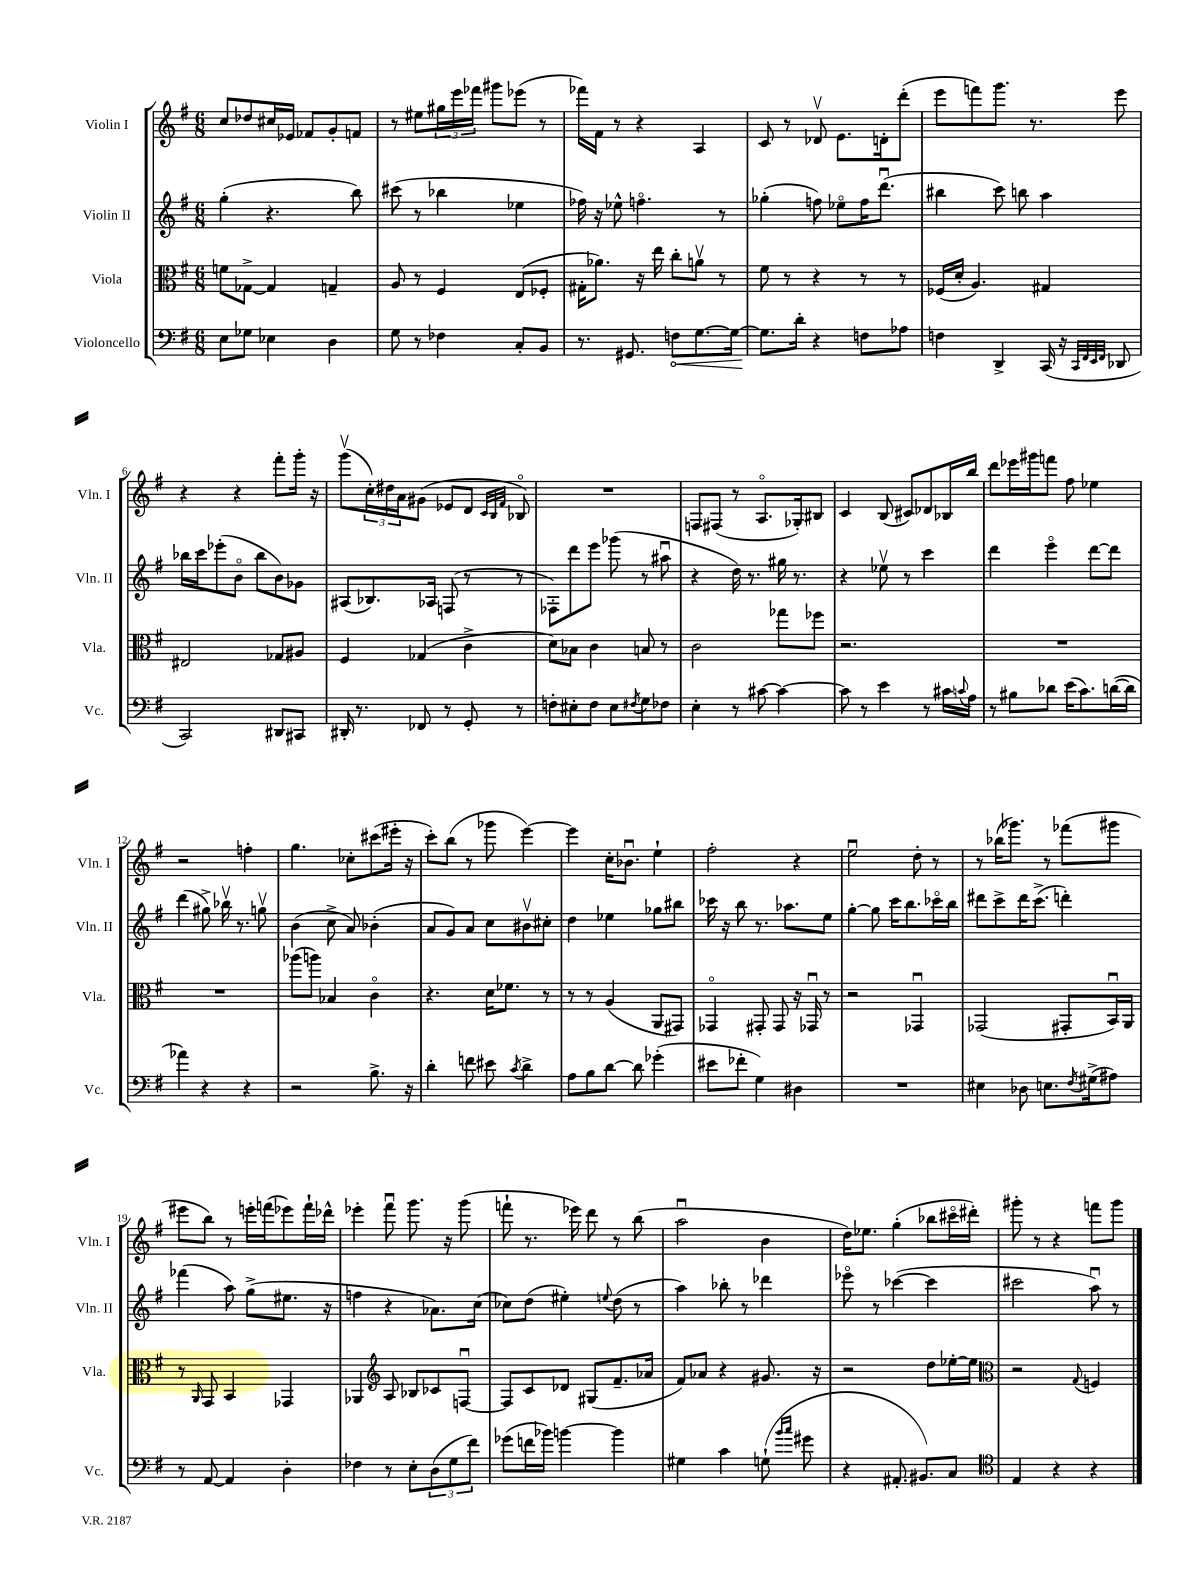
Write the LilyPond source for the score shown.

<<
\new StaffGroup <<
\new Staff = "s0" \with { instrumentName = "Violin I" shortInstrumentName = "Vln. I" } {
    \clef treble \key g \major \numericTimeSignature \time 6/8
    c''8 des''8 cis''16 ees'16 fes'8 g'8-. f'8 |
    r8 eis''8 \tuplet 3/2 { gis''16 e'''16 fes'''16 } gis'''8 ees'''8( r8 |
    fes'''16) fis'16 r8 r4 a4 |
    c'8 r8 des'8\upbow e'8. d'16-. d'''8-.( |
    e'''8 f'''8) g'''8. r8. e'''8 |
    r4 r4 fis'''8-. g'''16-. r16 |
    g'''8\upbow( \tuplet 3/2 { c''16-.) dis''16 a'16 } gis'8( ees'8 d'8 \grace { c'32 b32 fis'32 } bes8\flageolet) |
    R2. |
    f8 fis8( r8 a8.\flageolet ges16-.) bis8 |
    c'4 b8( cis'8) des'8 bes16 b''16 |
    d'''8 ees'''16 gis'''16 f'''8 fis''8 ees''4 |
    r2 f''4-. |
    g''4. ces''8-. cis'''8( eis'''16-. r16 |
    c'''8-.) b''8( r8 ges'''8 e'''4~) |
    e'''4 c''16-. bes'8.\downbow e''4-! |
    fis''2-. r4 |
    e''2\downbow d''8-. r8 |
    r8 bes''16( ges'''8.) r8 fes'''8( gis'''8 |
    eis'''8 b''8) r8 e'''16-. f'''16( ees'''8) f'''16-! des'''16-^ |
    ees'''4-. fis'''8\downbow g'''8. r16 g'''8( |
    f'''8-! r8. ees'''16) d'''8 r8 b''8( |
    a''2\downbow b'4 |
    d''16) ees''8. g''4-.( bes''8 cis'''16\flageolet dis'''16-.) |
    gis'''8-. r8 r4 f'''8 gis'''8 \bar "|." |
}
\new Staff = "s1" \with { instrumentName = "Violin II" shortInstrumentName = "Vln. II" } {
    \clef treble \key g \major \numericTimeSignature \time 6/8
    g''4-.( r4. b''8) |
    cis'''8( r8 bes''4 ees''4 |
    fes''16) r16 ees''8-^ f''4.\flageolet r8 |
    ges''4-.( f''8) ees''8\flageolet f''16 d'''8.\downbow( |
    bis''4 c'''8) b''8 a''4 |
    bes''16 c'''16 ees'''8-.( b'8\flageolet bes''8 b'8) ges'8 |
    ais8( bes8.) aes16 f8( r8 r8 |
    fes8-.) d'''8 e'''8 ges'''8( r8 ais''8\downbow |
    r4 d''16) r8. gis''16 r8. |
    r4 ees''8\upbow r8 c'''4 |
    d'''4 e'''4\flageolet d'''8~ d'''8 |
    d'''4( gis''8->) bes''16\upbow r8. g''8\upbow |
    b'4( c''8-> a'8) bes'4-.( |
    a'8 g'8) a'8 c''8 bis'8\upbow cis''8-. |
    d''4 ees''4 ges''8 bis''8 |
    ces'''16 r16 b''8 r8. aes''8. e''8 |
    g''4~-. g''8 c'''16 b''8. ces'''16\flageolet b''16 |
    dis'''8 c'''8-> dis'''16 c'''8.->( d'''4-.) |
    fes'''4( a''8) g''8->( eis''8. r16 |
    f''4 r4 aes'8.) c''16( |
    ces''8) d''8( eis''4-.) \appoggiatura { e''8 } d''8( r8 |
    a''4) bes''8-. r8 des'''4 |
    ees'''8\flageolet r8 ces'''4~( ces'''4 |
    cis'''2 a''8\downbow) r8 \bar "|." |
}
\new Staff = "s2" \with { instrumentName = "Viola" shortInstrumentName = "Vla." } {
    \clef alto \key g \major \numericTimeSignature \time 6/8
    f'8 ges8~-> ges4 g4-- |
    a8 r8 fis4 e8( fes8-. |
    gis16-. aes'8.) r16 e''16 c''8-. a'8\upbow r8 |
    fis'8 r8 r4 r8 r8 |
    fes16( d'16-. a4.) gis4 |
    eis2 ges8 ais8 |
    fis4 ges4( c'4-> |
    d'8) bes8 c'4 b8 r8 |
    c'2 ges''8 fes''8 |
    r2. |
    R2. |
    R2. |
    aes''8( a''8) bes4 c'4\flageolet |
    r4. d'16 fes'8. r8 |
    r8 r8 a4( a,8 gis,8) |
    ges,4\flageolet gis,8-. gis,8 r16 ges,16\downbow r8 |
    r2 ges,4\downbow |
    ges,2( gis,8-. b,16\downbow) a,16 |
    r8 \grace { a,16 } g,8 b,4 ges,4 |
    aes,4 \clef treble a8 bes8 ces'8 f8~\downbow |
    f8 c'8 des'8 gis8( fis'8.-- aes'16 |
    fis'8) aes'8 r4 gis'8. r16 |
    r2 d''8 ees''16~-. ees''16 |
    \clef alto r2 \appoggiatura { g8 } f4 \bar "|." |
}
\new Staff = "s3" \with { instrumentName = "Violoncello" shortInstrumentName = "Vc." } {
    \clef bass \key g \major \numericTimeSignature \time 6/8
    e8 ges8 ees4 d4 |
    g8 r8 fes4 c8-. b,8 |
    r8. gis,8. \once \override Hairpin.circled-tip = ##t f8\< g8.~ g16~ |
    g8.\! d'16-. r4 f8 aes8 |
    f4 d,4-> c,16( r16 \grace { c,32 fis,32 e,32 fis,32 } des,8 |
    c,2) dis,8 cis,8 |
    dis,16-. r8. fes,8 r8 g,8-. r8 |
    f8-. eis8-. f8 eis8 \acciaccatura { fis8 } g8 fes8 |
    e4-. r8 cis'8~ cis'4~ |
    cis'8 r8 e'4 r8 cis'16 \appoggiatura { c'8 } a16 |
    r8 bis8 des'8 e'16( c'8.) d'16~( d'16 |
    aes'4) r4 r4 |
    r2 b8.-> r16 |
    d'4-. f'8 eis'8 \acciaccatura { c'8 } d'4-> |
    a8 b8 d'8~ d'8 ges'4-.( |
    eis'8 fes'8-. g4) dis4 |
    R2. |
    eis4 des8 e8. \acciaccatura { fis8 } gis16->( ais8) |
    r8 a,8~ a,4 d4-. |
    fes4 r8 e8-. \tuplet 3/2 { d8( g8 fis'8) } |
    ges'8( f'16 bes'16) b'4~ b'4 |
    gis4 c'4 g8-!( \grace { b'16 c''16 } gis'8 |
    r4 ais,8.-. bis,8.) c8 |
    \clef tenor e4 r4 r4 \bar "|." |
}
>>
>>
